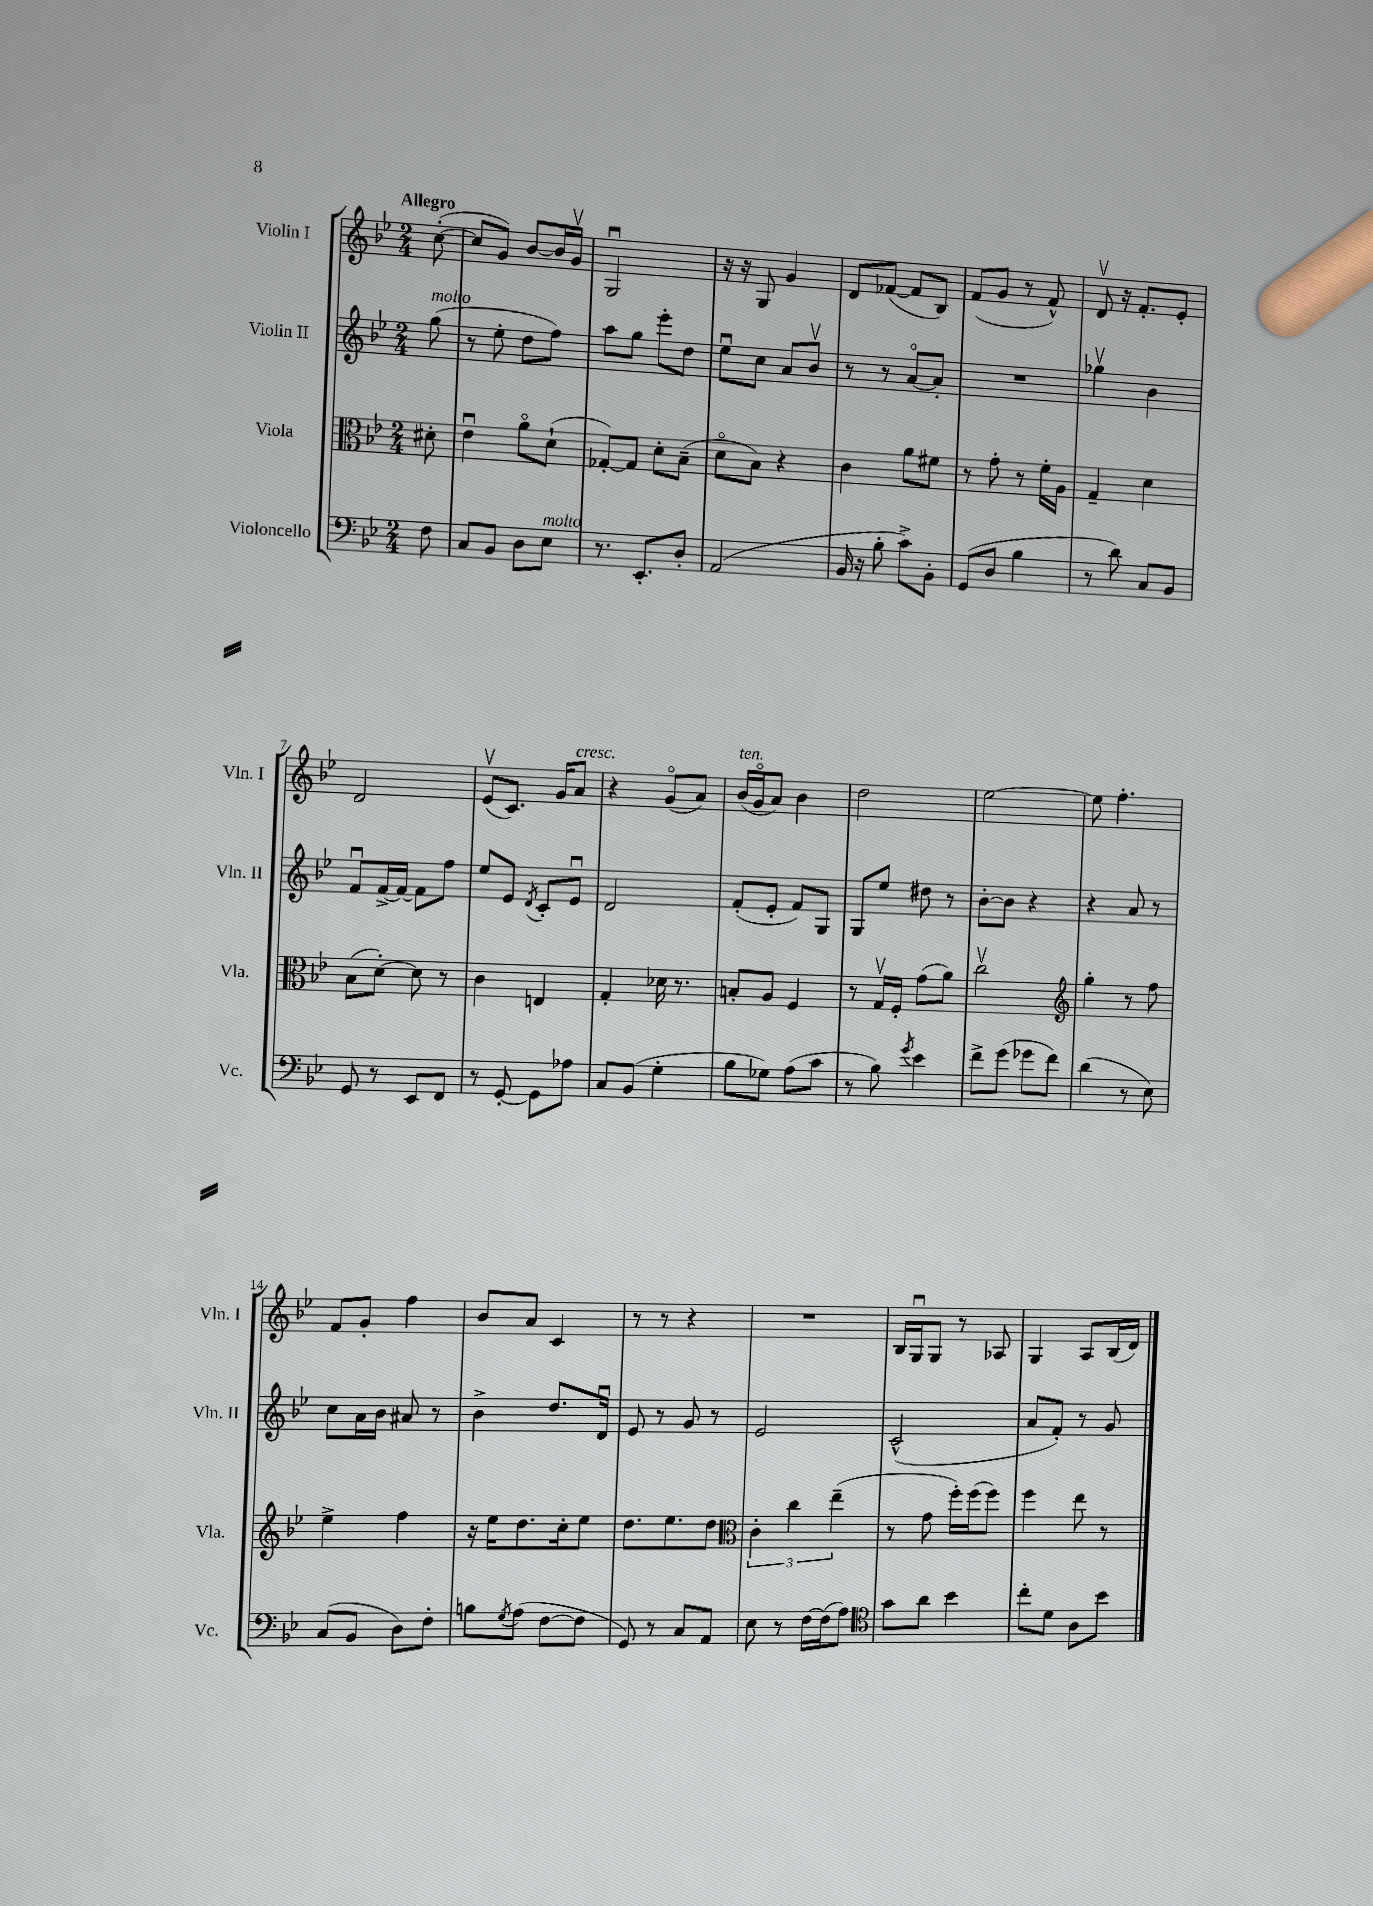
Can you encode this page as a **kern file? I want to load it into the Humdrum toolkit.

**kern	**kern	**kern	**kern
*part4	*part3	*part2	*part1
*staff4	*staff3	*staff2	*staff1
*I"Violoncello	*I"Viola	*I"Violin II	*I"Violin I
*I'Vc.	*I'Vla.	*I'Vln. II	*I'Vln. I
*clefF4	*clefC3	*clefG2	*clefG2
*k[b-e-]	*k[b-e-]	*k[b-e-]	*k[b-e-]
*M2/4	*M2/4	*M2/4	*M2/4
=	=	=	=
!	!	!	!LO:TX:a:B:t=Allegro
!	!	!LO:TX:a:i:t=molto	!
8F\	8d#X'\	(8gg\	([8cc'\
=1	=1	=1	=1
8C/L	4e-u\	8r	8cc/L]
8BB-/J	.	8ee-'\	8g/J)
8D\L	8a\L	8dd\L	[8b-/L
!LO:TX:a:i:t=molto	!	!	!
8E-\J	(8d`\J	8ff\J)	16b-/L]
.	.	.	16gv/JJ
=2	=2	=2	=2
8.r	[8G-X'/L)	8aa\L	2Gu/
.	8G-/J]	8gg\J	.
8.EE-'/L	.	.	.
.	8d'\L	8eee-'\L	.
8D'/J	(8B-~\J	8dd\J	.
=3	=3	=3	=3
(2AA/	8d\L	8ee-u\L	16r
.	.	.	16r
.	8B-\J)	8cc\J	8G/
.	4r	8a/L	4g/
.	.	8b-v/J	.
=4	=4	=4	=4
16BB-/	4c\	8r	8d/L
16r	.	.	.
8B-'\	.	8r	([8f-X/J
8c^\L)	8a\L	[8a/L	8f-/L]
8BB-'\J	8f#X\J	8a'/J]	8B-/J)
=5	=5	=5	=5
(8GG/L	8r	2r	(8f/L
8D/J	8g'\	.	8g/J
4B-\	8r	.	8r
.	16f'\LL	.	8f^^/)
.	16A\JJ	.	.
=6	=6	=6	=6
8r	4G~/	4gg-Xv\	8dv/
8d\)	.	.	16r
.	.	.	8.f'/L
8C/L	4d\	4b-\	.
8BB-/J	.	.	8e-'/J
!!LO:LB:g=z
=7	=7	=7	=7
8GG/	(8B-\L	8fu/L	2d/
8r	[8d'\J)	[16f^/L	.
.	.	16f/JJ_	.
8EE-/L	8d\]	8f\L]	.
8FF/J	8r	8ff\J	.
=8	=8	=8	=8
8r	4c\	8ee-/L	(8e-v/L
[8GG'/	.	8e-/J	8.c/J)
.	.	8qd/	.
8GG\L]	4En/	8c'/L	.
.	.	.	16g/KL
!	!	!	!LO:TX:a:i:t=cresc.
8A-X\J	.	8e-u/J	8a/J
=9	=9	=9	=9
8C/L	4G'/	2d/	4r
(8BB-/J	.	.	.
4G'\	16d-X\	.	(8g/L
.	8.r	.	.
.	.	.	8a/J)
=10	=10	=10	=10
!	!	!	!LO:TX:a:i:t=ten.
8B-\L	8Bn'/L	(8f'/L	(16b-/LL
.	.	.	16g/J
8G-X\J)	8A/J	8e-'/J	8a/J)
(8A\L	4F/	8f/L)	4b-\
8c\J	.	8G/J	.
=11	=11	=11	=11
8r	8r	8G/L	2dd\
8B-\)	16Gv/LL	8ee-/J	.
.	16F'/JJ	.	.
8qg/	.	.	.
4e-\	(8g\L	8dd#X\	.
.	8a\J)	8r	.
=12	=12	=12	=12
8f^\L	2ccv\	[8b-'\L	[2ee-\
(8g\J	.	8b-\J]	.
8g-X\L	.	4r	.
8f\J)	.	.	.
=13	=13	=13	=13
*	*clefG2	*	*
(4d\	4gg'\	4r	8ee-\]
.	.	.	4.ff'\
8r	8r	8a/	.
8E-\)	8ff\	8r	.
!!LO:LB:g=z
=14	=14	=14	=14
(8C/L	4ee-^\	8cc\L	8f/L
8BB-/J	.	16a\L	8g'/J
.	.	16b-\JJ	.
8D\L)	4ff\	8a#X/	4ff\
8F'\J	.	8r	.
=15	=15	=15	=15
8Bn\L	16r	4b-^\	8b-/L
.	16ee-\KL	.	.
8qG/	.	.	.
(8A\J	8.dd\	.	8a/J
[8F\L	.	8.dd/L	4c/
.	16cc'\k	.	.
8F\J]	8ee-\J	.	.
.	.	16du/Jk	.
=16	=16	=16	=16
8GG/)	8.dd\L	8e-/	8r
8r	.	8r	8r
.	8.ee-\	.	.
8C/L	.	8g/	4r
8AA/J	8dd\J	8r	.
=17	=17	=17	=17
*	*clefC3	*	*
8E-\	6c'\	2e-/	2r
8r	.	.	.
.	6cc\	.	.
[16F\LL	.	.	.
(16F\J]	.	.	.
.	(6ee-~\	.	.
8A\J)	.	.	.
=18	=18	=18	=18
*clefC4	*	*	*
8g\L	8r	(2c^^/	16B-/LL
.	.	.	16Gu/J
8a\J	8g\	.	8G/J
4b-\	16ff'\LL)	.	8r
.	(16ff\J	.	.
.	8ff\J)	.	8A-X/
=19	=19	=19	=19
8cc'\L	4ff\	8a/L	4G/
8d\J	.	8f'/J)	.
8A\L	8ee-\	8r	8A/L
8b-\J	8r	8g/	(16B-/L
.	.	.	16d/JJ)
==	==	==	==
*-	*-	*-	*-
